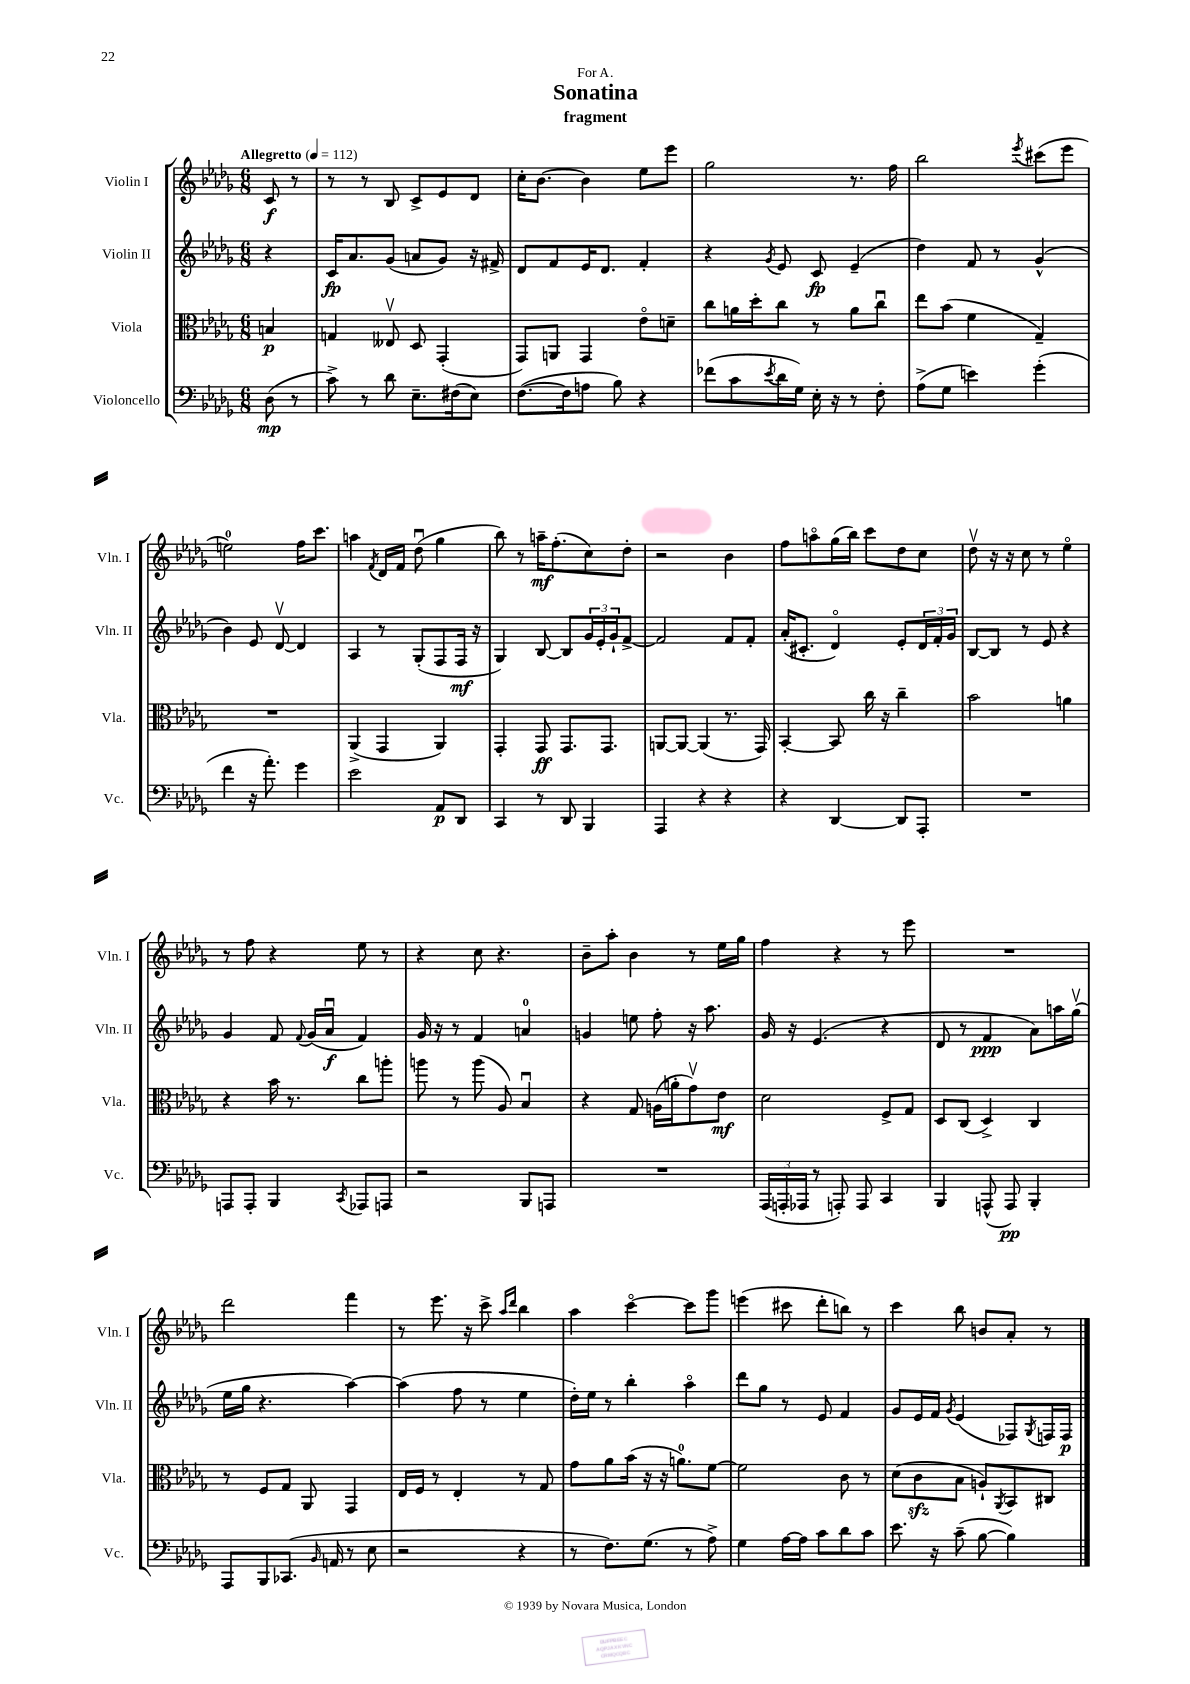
\header { title = "Sonatina" subtitle = "fragment" dedication = "For A." }
<<
\new StaffGroup <<
\new Staff = "s0" \with { instrumentName = "Violin I" shortInstrumentName = "Vln. I" } {
    \clef treble \key des \major \numericTimeSignature \time 6/8 \partial 4 \tempo "Allegretto" 4 = 112
    c'8\f r8 |
    r8 r8 bes8 c'8-> ees'8 des'8 |
    c''16-. bes'8.~ bes'4 ees''8 ees'''8 |
    ges''2 r8. f''16 |
    bes''2 \acciaccatura { ees'''8 } cis'''8( ees'''8 |
    e''2-0) f''16 c'''8. |
    a''4 \acciaccatura { f'8 } des'16 f'16 des''8\downbow( ges''4 |
    bes''8) r8 a''16--\mf f''8.-.( c''8) des''8-. |
    r2 bes'4 |
    f''8 a''8\flageolet ges''16( bes''16) c'''8 des''8 c''8 |
    des''8\upbow r16 r16 c''8 r8 ees''4\flageolet |
    r8 f''8 r4 ees''8 r8 |
    r4 c''8 r4. |
    bes'8-- aes''8-. bes'4 r8 ees''16 ges''16 |
    f''4 r4 r8 ees'''8 |
    R2. |
    des'''2 f'''4 |
    r8 ees'''8. r16 c'''8-> \grace { aes''16 des'''16 } bes''4 |
    aes''4 c'''4~\flageolet c'''8 ges'''8 |
    e'''4( cis'''8 des'''8-. b''8) r8 |
    c'''4 bes''8 b'8 aes'8-. r8 \bar "|." |
}
\new Staff = "s1" \with { instrumentName = "Violin II" shortInstrumentName = "Vln. II" } {
    \clef treble \key des \major \numericTimeSignature \time 6/8 \partial 4
    r4 |
    c'16\fp aes'8. ges'8( a'8 ges'8) r16 fis'16-> |
    des'8 f'8 ees'16 des'8. f'4-. |
    r4 \acciaccatura { ges'8 } ees'8 c'8\fp ees'4--( |
    des''4) f'8 r8 ges'4-^( |
    bes'4) ees'8 des'8~\upbow des'4 |
    aes4 r8 ges8-.( f8 f16\mf r16 |
    ges4) bes8~ bes8 \tuplet 3/2 { ges'16 ees'16-. ges'16-! } f'8~-> |
    f'2 f'8 f'8-. |
    aes'16-.( cis'8.-. des'4\flageolet) ees'8-. \tuplet 3/2 { des'16 f'16-. ges'16 } |
    bes8~ bes8 r8 ees'8 r4 |
    ges'4 f'8 \appoggiatura { f'8 } ges'16( aes'16\downbow\f f'4) |
    ges'16 r16 r8 f'4 a'4-0 |
    g'4 e''8 f''8-. r16 aes''8. |
    ges'16 r16 ees'4.( r4 |
    des'8 r8 f'4\ppp aes'8) a''16 ges''16\upbow( |
    ees''16 ges''16 r4. aes''4~) |
    aes''4( f''8 r8 ees''4 |
    des''16-.) ees''16 r8 bes''4-. aes''4\flageolet |
    des'''8 ges''8 r8 ees'8 f'4 |
    ges'8 ees'16 f'16 \acciaccatura { ges'8 } ees'4( fes8) \acciaccatura { ges8 } f16 f16\p \bar "|." |
}
\new Staff = "s2" \with { instrumentName = "Viola" shortInstrumentName = "Vla." } {
    \clef alto \key des \major \numericTimeSignature \time 6/8 \partial 4
    b4\p |
    g4 eeses8\upbow des8 ges,4-.( |
    ges,8) a,8 ges,4 ees'8\flageolet d'8-- |
    c''8 a'16 des''16-. c''8 r8 a'8 c''8\downbow |
    ees''8 bes'8( f'4 ges4--) |
    R2. |
    aes,4->( ges,4 aes,4) |
    ges,4-. ges,8\ff ges,8. ges,8. |
    a,8~ a,8~ a,4( r8. ges,16) |
    bes,4~-. bes,8 c''16 r16 c''4-- |
    bes'2 a'4 |
    r4 bes'16 r8. c''8 a''8-. |
    a''8 r8 a''8( aes8) bes4\downbow |
    r4 ges8 a16( a'16-. ges'8\upbow) ees'8\mf |
    des'2 f8-> ges8 |
    des8 c8( des4->) c4 |
    r8 f8 ges8 aes,8 ges,4 |
    ees16 f16 r8 ees4-. r8 ges8 |
    ges'8 aes'8 bes'16( r16 r16 a'8.-0) f'8~ |
    f'2 c'8 r8 |
    des'8( c'8\sfz bes8 a8-!) \acciaccatura { aes,8 } bes,8 cis8 \bar "|." |
}
\new Staff = "s3" \with { instrumentName = "Violoncello" shortInstrumentName = "Vc." } {
    \clef bass \key des \major \numericTimeSignature \time 6/8 \partial 4
    des8\mp( r8 |
    c'8->) r8 des'8 ees8.-- fis16( ees8) |
    f8.~( f16 a8 bes8) r4 |
    fes'8( c'8 \acciaccatura { ees'8 } des'16 ges16) ees16-. r16 r8 f8-. |
    aes8->( ges8 e'4) ges'4-.( |
    f'4 r16 aes'8.-.) ges'4 |
    ees'2 aes,8\p des,8 |
    c,4 r8 des,8 bes,,4 |
    aes,,4 r4 r4 |
    r4 des,4~ des,8 aes,,8-. |
    R2. |
    a,,8 a,,8-. bes,,4 \acciaccatura { c,8 } aes,,8 a,,8 |
    r2 bes,,8 a,,8 |
    R2. |
    \tuplet 3/2 { aes,,16( a,,16-. aes,,16 } r8 a,,8-.) a,,8 c,4 |
    bes,,4 a,,8-^( a,,8\pp) bes,,4-. |
    aes,,8 bes,,8 ces,8.( \grace { bes,16 } a,16 r8 ees8 |
    r2 r4 |
    r8 f8.) ges8.( r8 aes8->) |
    ges4 aes16~ aes16 c'8 des'8 c'8 |
    ees'8. r16 c'8--( bes8~ bes4) \bar "|." |
}
>>
>>
\layout { \context { \Score \remove "Bar_number_engraver" } }
